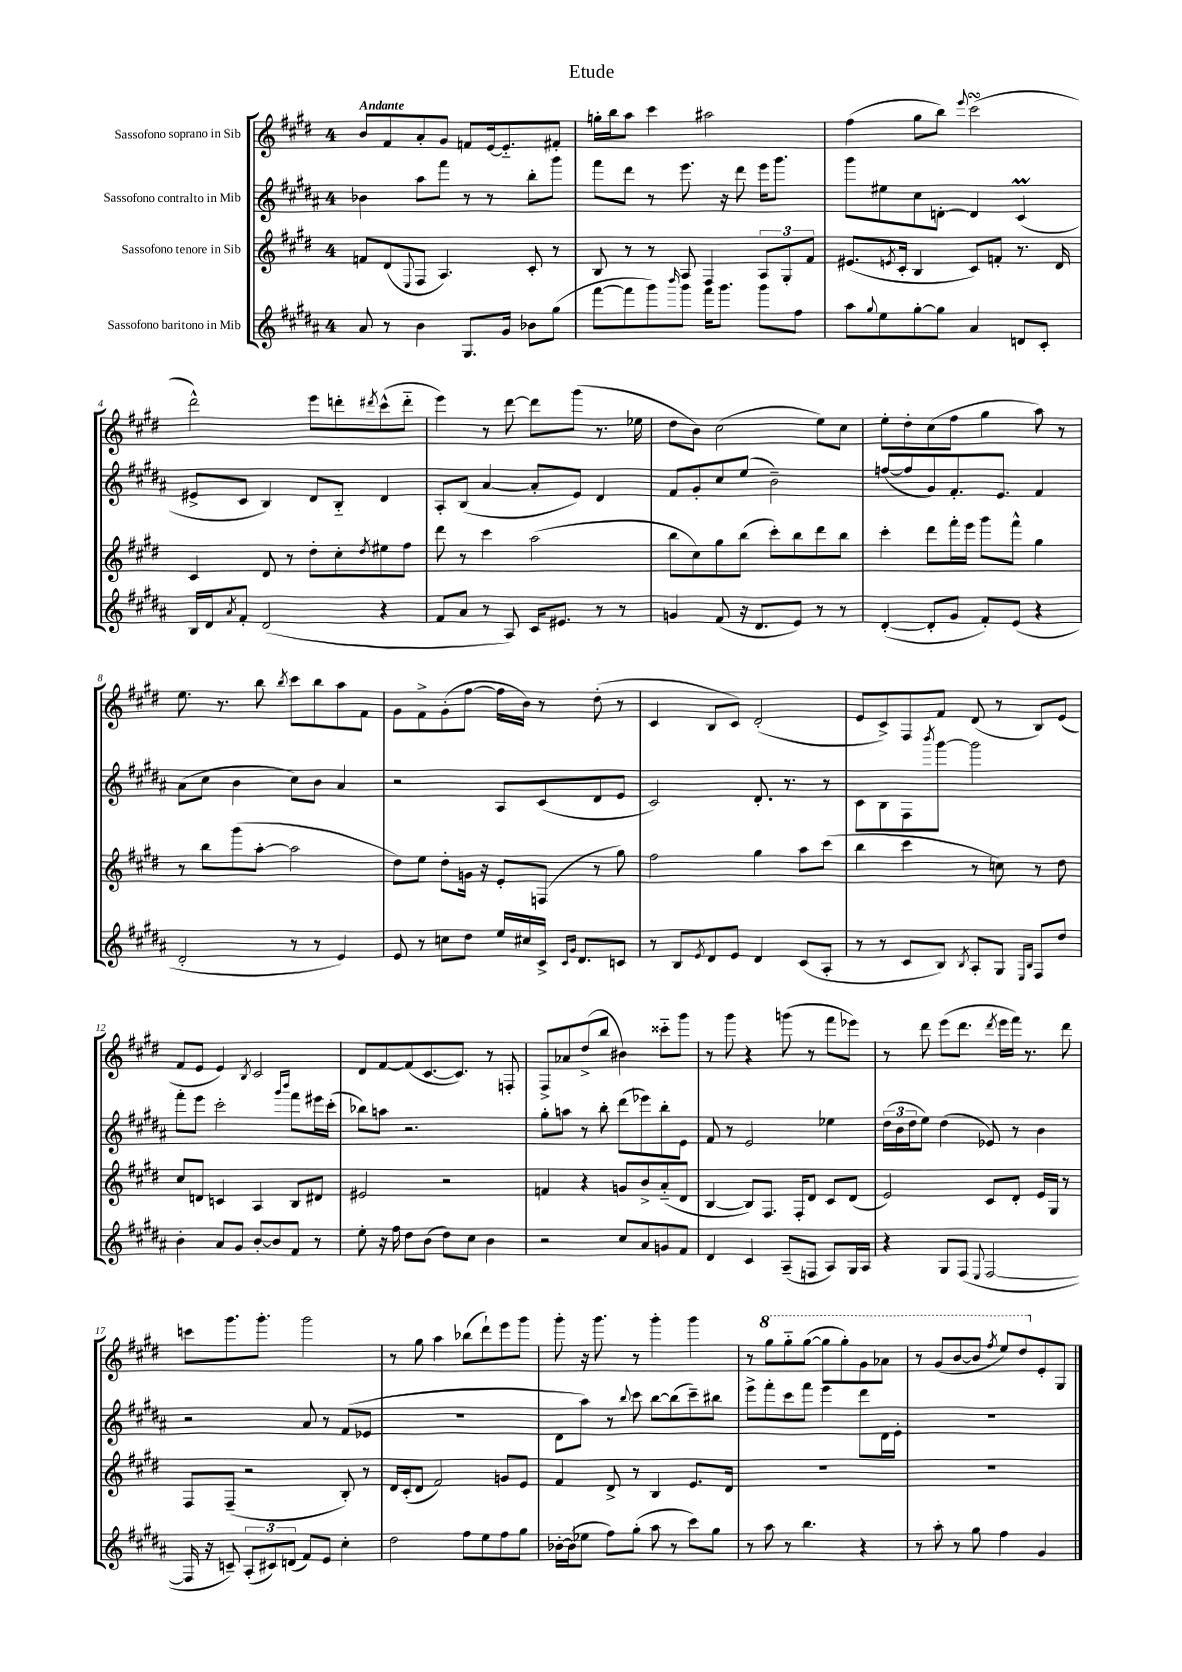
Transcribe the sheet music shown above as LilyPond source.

\header { title = "Etude" }
<<
\new StaffGroup <<
\new Staff = "s0" \with { instrumentName = "Sassofono soprano in Sib" } {
    \clef treble \key e \major \once \override Staff.TimeSignature.style = #'single-digit \time 4/4 \tempo "Andante"
    b'8 fis'8 a'8-. gis'8 f'8 e'16~ e'8.-_ fis'8-. |
    g''16-. b''16 a''8 cis'''4 ais''2 |
    fis''4( gis''8 b''8) \appoggiatura { e'''8 } cis'''2\turn( |
    dis'''2-^) e'''8 d'''8-. \acciaccatura { dis'''8 } cis'''8-^( dis'''8-_ |
    e'''4) r8 dis'''8~ dis'''8 gis'''8( r8. ees''16 |
    dis''8 b'8) cis''2( e''8) cis''8 |
    e''8-. dis''8-. cis''8( fis''8 gis''4 a''8) r8 |
    e''8. r8. b''8 \acciaccatura { b''8 } cis'''8 b''8 a''8 fis'8 |
    gis'8 fis'8-> gis'8-.( fis''8~ fis''16 b'16) r8 dis''8-.( r8 |
    cis'4 b8 cis'8) dis'2-.( |
    e'8 cis'8->) fis8 fis'8 dis'8( r8 b8) e'8( |
    fis'8 e'8 e'4) \acciaccatura { b8 } cis'2 |
    dis'8 fis'8~ fis'8( cis'8.~ cis'8.) r8 f8-. |
    fis8-> aes'8 dis''8->( b''8 bis'4) cisis'''8-_ gis'''8 |
    r8 gis'''8 r4 g'''8( r8 fis'''8 ees'''8) |
    r8 dis'''8 e'''8( dis'''8. \acciaccatura { dis'''8 } e'''16 fis'''16) r8. dis'''8 |
    c'''8 gis'''8. gis'''8.-. gis'''2 |
    r8 gis''8 a''4 bes''8( dis'''8-!) e'''8 gis'''8 |
    gis'''8-. r16 gis'''8. r8 gis'''4-. gis'''4 |
    r8 \ottava #1 gis'''8 gis'''8-_ gis'''8~( gis'''8 gis'''8-.) gis''8 aes''8 |
    r8 gis''8( b''8~ b''8 \acciaccatura { fis'''8 } e'''8) dis'''8 \ottava #0 e'8-. gis8 \bar "|." |
}
\new Staff = "s1" \with { instrumentName = "Sassofono contralto in Mib" } {
    \clef treble \key b \major \once \override Staff.TimeSignature.style = #'single-digit \time 4/4
    bes'4 ais''8 fis'''8 r8 r8 b''8-. gis'''8 |
    fis'''8 dis'''8 r8 e'''8. r16 dis'''8 e'''16 gis'''8. |
    gis'''8 eis''8 cis''8 d'8~-. d'4 cis'4\prall( |
    eis'8-> cis'8 b4) dis'8 b8-_ dis'4 |
    ais8-. b8( ais'4~ ais'8-. e'8) dis'4 |
    fis'8 gis'8-. cis''8 e''8( b'2--) |
    f''8~( f''8 gis'8) fis'8.-. e'8. fis'4 |
    ais'8( cis''8 b'4 cis''8) b'8 ais'4 |
    r2 ais8 cis'8( dis'8 e'8 |
    cis'2) dis'8.-. r8. r8 |
    cis'8 b8 fis8 \acciaccatura { b'''8 } gis'''8~ gis'''2 |
    fis'''8-. e'''8 cis'''2-. \grace { gis'''16 b'''16 } fis'''8 eis'''16 cis'''16-.( |
    bes''8) a''8 r2. |
    gis''8-. a''8 r8 b''8-. dis'''8( ees'''8) b''8-. e'8 |
    fis'8 r8 e'2 ees''4 |
    \tuplet 3/2 { dis''16( b'16 dis''16 } e''8) dis''4( ees'8) r8 b'4 |
    r2 ais'8 r8 fis'8( ees'8 |
    R1 |
    dis'8 ais''8) r8 \appoggiatura { b''8 } cis'''8 b''8~ b''8( cis'''8--) bis''8 |
    e'''8-> fis'''8-. cis'''8 fis'''8 e'''4 dis'''8 dis'16 e'16-. |
    R1 \bar "|." |
}
\new Staff = "s2" \with { instrumentName = "Sassofono tenore in Sib" } {
    \clef treble \key e \major \once \override Staff.TimeSignature.style = #'single-digit \time 4/4
    f'8 dis'8( \appoggiatura { e8 } fis8 a4.) cis'8-. r8 |
    b8 r8 r8 a8 fis4 \tuplet 3/2 { a8 gis8-. fis'8 } |
    eis'8.( \acciaccatura { e'8 } cis'16-. b4 cis'8) f'8-. r8. dis'16 |
    cis'4 dis'8 r8 dis''8-. cis''8-. \acciaccatura { dis''8 } eis''8 fis''8 |
    dis'''8 r8 cis'''4 a''2( |
    b''8 cis''8) gis''8 b''8( cis'''8-.) b''8 dis'''8 b''8 |
    cis'''4-. dis'''8 fis'''16-. e'''16 gis'''8 fis'''8-^ gis''4 |
    r8 b''8 gis'''8( a''8~-. a''2 |
    dis''8) e''8 dis''8-. g'16 r16 e'8-. f8( r8 gis''8) |
    fis''2 gis''4 a''8 cis'''8( |
    b''4 cis'''4 r8 c''8) r8 dis''8 |
    cis''8 d'8 c'4 a4 b8 dis'8 |
    eis'2 r2 |
    f'4 r4 g'8 b'8-> a'8-_( dis'8 |
    b4~ b8) fis8. fis16-. dis'8 cis'8 dis'8( |
    e'2) cis'8 dis'8-. e'16 gis16 r8 |
    fis8 fis8--( r2 b8-.) r8 |
    dis'16 cis'16-.( dis'8 fis'2) g'8 e'8 |
    fis'4 dis'8-> r8 b4 e'8. dis'16 |
    R1 |
    R1 \bar "|." |
}
\new Staff = "s3" \with { instrumentName = "Sassofono baritono in Mib" } {
    \clef treble \key b \major \once \override Staff.TimeSignature.style = #'single-digit \time 4/4
    ais'8 r8 b'4 gis8. gis'16 bes'8 gis''8( |
    fis'''8~ fis'''8 gis'''8) \grace { b'''16 } gis'''8 fis'''16 gis'''8. gis'''8 fis''8 |
    ais''8 \appoggiatura { gis''8 } e''8 gis''8~-. gis''8 ais'4 d'8 cis'8-. |
    b16 dis'16 \acciaccatura { ais'8 } fis'8-. dis'2( r4 |
    fis'8 ais'8 r8 ais8) cis'16 eis'8. r8 r8 |
    g'4 fis'8( r16 dis'8. e'8) r8 r8 |
    dis'4~-.( dis'8-. gis'8 fis'8-.) e'8( r4 |
    dis'2-. r8 r8 e'4) |
    e'8 r8 c''8 dis''8 e''16 cis''16 cis'16-> \grace { cis'16 gis'16 } dis'8. c'8 |
    r8 b8 \acciaccatura { e'8 } dis'8 e'8 dis'4 cis'8( ais8-. |
    r8 r8 cis'8 b8) \acciaccatura { b8 } ais8-. gis8 \grace { e16 b16 } fis8 dis''8 |
    b'4-. ais'8 gis'8 b'8~-. b'8 fis'8 r8 |
    e''8-. r16 fis''16 dis''8 b'8( dis''8) cis''8 b'4 |
    r2 cis''8 ais'8 g'8 fis'8 |
    dis'4 cis'4 ais8--( f8 ais8) gis16 ais16 |
    r4 gis8 fis8( \appoggiatura { e8 } fis2~ |
    fis16 r16 c'8--) \tuplet 3/2 { ais8-.( cis'8) d'8( } fis'8) e'8 cis''4-. |
    dis''2 fis''8 e''8 fis''8 gis''8 |
    bes'16~-. bes'16( ees''8 fis''8) gis''8-.( ais''8 r8 cis'''8) gis''8 |
    r8 ais''8 r8 b''4. r4 |
    r8 ais''8-. r8 gis''8 fis''4 gis'4 \bar "|." |
}
>>
>>
